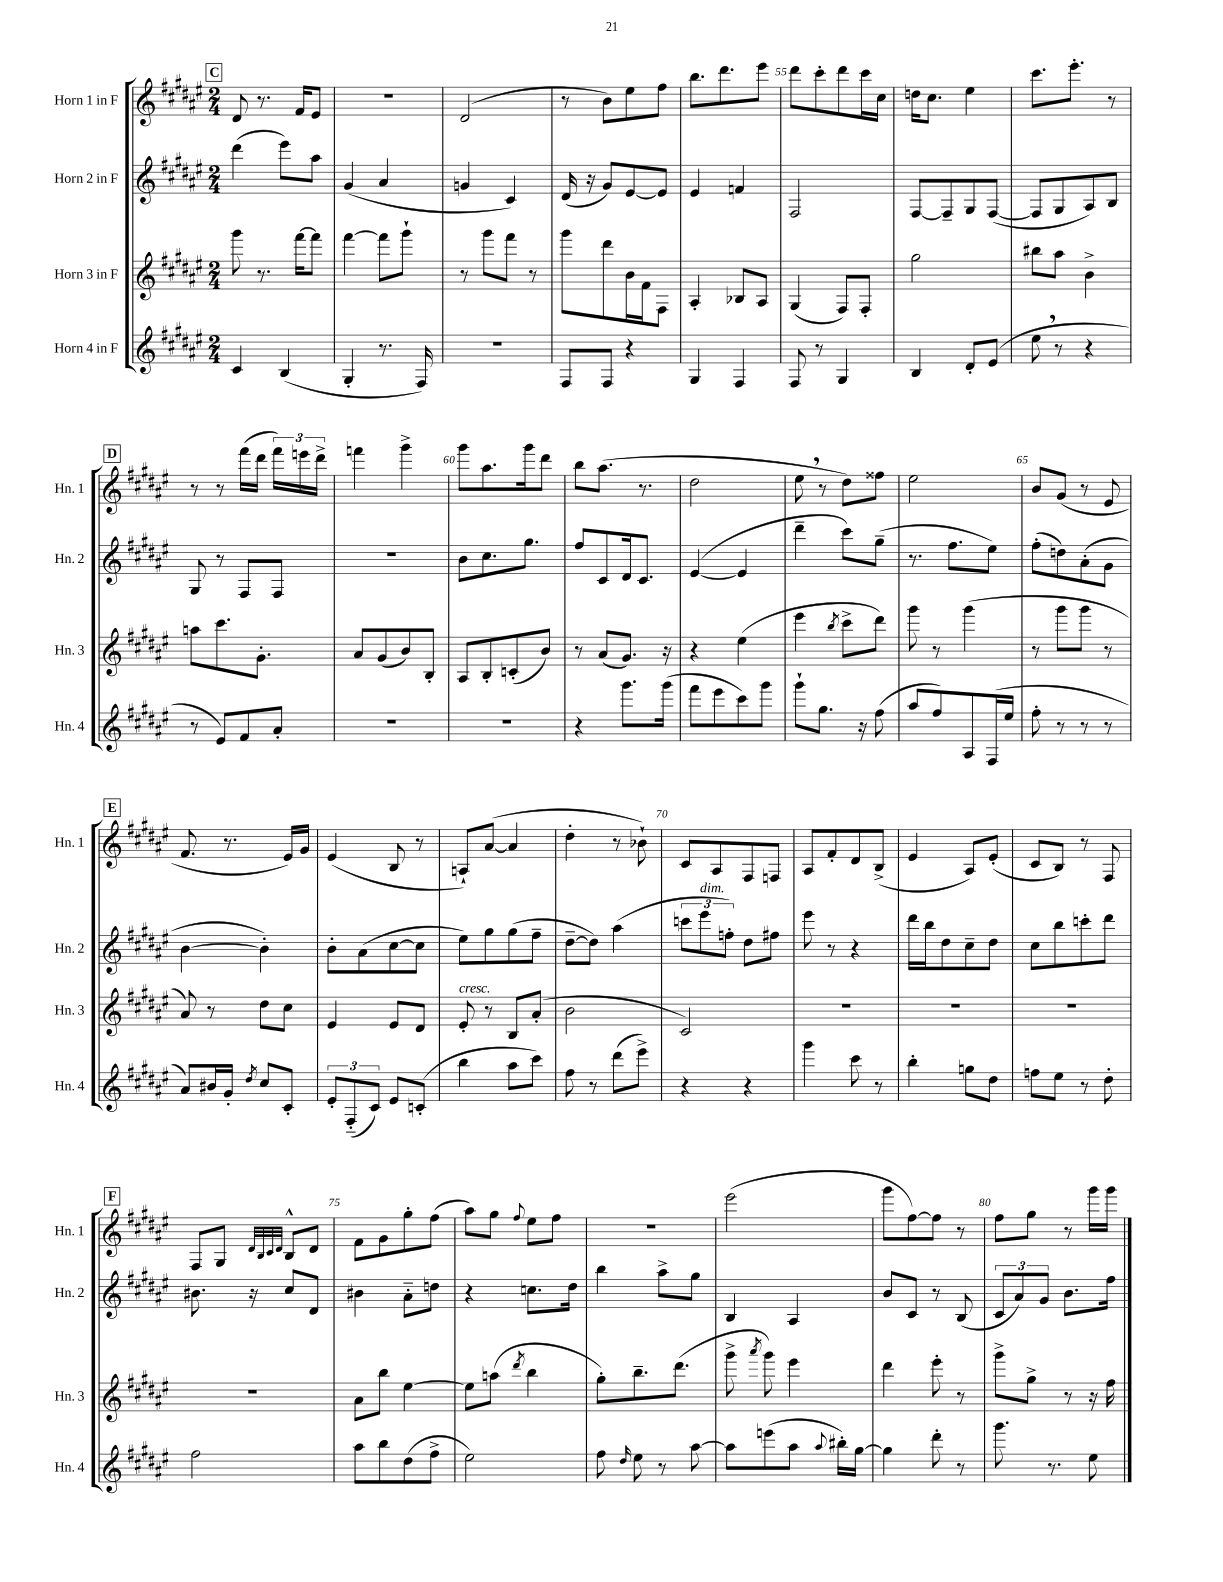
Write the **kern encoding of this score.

**kern	**kern	**kern	**kern
*part4	*part3	*part2	*part1
*staff4	*staff3	*staff2	*staff1
*I"Horn 4 in F	*I"Horn 3 in F	*I"Horn 2 in F	*I"Horn 1 in F
*I'Hn. 4	*I'Hn. 3	*I'Hn. 2	*I'Hn. 1
*clefG2	*clefG2	*clefG2	*clefG2
*k[f#c#g#d#a#e#]	*k[f#c#g#d#a#e#]	*k[f#c#g#d#a#e#]	*k[f#c#g#d#a#e#]
*M2/4	*M2/4	*M2/4	*M2/4
!!LO:REH:place=s1:t=C
=50	=50	=50	=50
4c#/	8ggg#\	(4ddd#\	8d#/
.	8.r	.	8.r
(4B/	.	8eee#\L)	.
.	[16fff#\KL	.	16f#/KL
.	8fff#\J]	8aa#\J	8e#/J
=51	=51	=51	=51
4G#'/	[4fff#\	(4g#/	2r
8.r	8fff#\L]	4a#/	.
.	8ggg#`\J	.	.
16F#/)	.	.	.
=52	=52	=52	=52
2r	8r	4gn/	(2d#/
.	8ggg#\L	.	.
.	8fff#\J	4c#/)	.
.	8r	.	.
=53	=53	=53	=53
8F#/L	8ggg#\L	(16d#/	8r
.	.	16r	.
8F#/J	8ddd#\	8g#/L)	8b\L)
4r	16b\L	[8e#/	8ee#\
.	16f#\J	.	.
.	8F#\J	8e#/J]	8ff#\J
=54	=54	=54	=54
4G#/	4A#'/	4e#/	8.bb\L
.	.	.	8.ddd#\
4F#/	8B-X/L	4fn/	.
.	8A#/J	.	8eee#\J
=55	=55	=55	=55
8F#/	(4G#/	2F#/	8ddd#\L
8r	.	.	8ccc#'\
4G#/	8F#/L)	.	8ddd#\
.	8F#'/J	.	16ccc#\L
.	.	.	16cc#\JJ
=56	=56	=56	=56
4B/	2gg#\	[8F#/L	16ddn\KL
.	.	.	8.cc#\J
.	.	8F#~/]	.
8d#'/L	.	8G#/	4ee#\
(8e#/J	.	([8F#/J	.
=57	=57	=57	=57
8ee#,\	8bb#X\L	8F#/L]	8.ccc#\L
8r	8aa#\J	8G#/	.
.	.	.	8.eee#'\J
4r	4b^\	8A#/)	.
.	.	8B/J	8r
!!LO:LB:g=z
!!LO:REH:place=s1:t=D
=58	=58	=58	=58
8r	8aan\L	8G#/	8r
8e#/L)	8.ccc#\	8r	8r
8f#/	.	8F#/L	(16fff#\LL
.	8.g#'\J	.	16ddd#\JJ
8a#'/J	.	8F#/J	24fff#\LL)
.	.	.	24eeen\
.	.	.	24ddd#^\JJ
=59	=59	=59	=59
2r	8a#/L	2r	4fffn\
.	(8g#/	.	.
.	8b/)	.	4ggg#^\
.	8B'/J	.	.
=60	=60	=60	=60
2r	8A#/L	8b\L	8ggg#\L
.	8B'/	8.cc#\	8.aa#\
.	(8cn'/	.	.
.	.	8.gg#\J	16ggg#\k
.	8b/J)	.	8ddd#\J
=61	=61	=61	=61
4r	8r	8ff#/L	8bb\L
.	(8a#/L	8c#/	(8.aa#\J
8.ggg#\L	8.g#/J)	16d#/k	.
.	.	8.c#/J	8.r
(16ggg#\Jk	16r	.	.
=62	=62	=62	=62
8fff#\L	4r	([4e#/	2dd#\
8eee#\	.	.	.
8ccc#\)	(4ee#\	4e#/]	.
8ggg#\J	.	.	.
=63	=63	=63	=63
8ggg#`\L	4eee#\	4ddd#~\	8ee#,\
8.gg#\J	.	.	8r
.	8qbb/	.	.
.	8ccc#^\L	8ccc#\L)	8dd#\L)
16r	.	.	.
(8ff#\	8ddd#\J)	(8gg#~\J	8ff##X\J
=64	=64	=64	=64
8aa#/L	8ggg#\	8.r	2ee#\
8ff#/)	8r	.	.
.	.	8.ff#\L	.
8A#/	(4ggg#\	.	.
(16F#/L	.	8ee#\J)	.
16ee#/JJ	.	.	.
=65	=65	=65	=65
8ff#'\	8r	(8ff#'\L	8b/L
8r	8ggg#\L	8ddn\)	(8g#/J
8r	8ggg#\J	(8a#'\	8r
8r	8r	8g#\J	8e#/
!!LO:LB:g=z
!!LO:REH:place=s1:t=E
=66	=66	=66	=66
8a#/L)	8a#/)	[4b\	8.f#/
16b#X/L	8r	.	.
16g#'/JJ	.	.	8.r
8qdd#/	.	.	.
8cc#/L	8dd#\L	4b'\])	.
8c#'/J	8cc#\J	.	16e#/LL)
.	.	.	16g#/JJ
=67	=67	=67	=67
12e#'/L	4e#/	8b'\L	(4e#/
(12F#/	.	.	.
.	.	(8a#\	.
12c#/J)	.	.	.
8e#/L	8e#/L	[8cc#\	8B/
(8cn'/J	8d#/J	8cc#\J]	8r
=68	=68	=68	=68
!	!LO:TX:a:i:t=cresc.	!	!
4bb\	8e#'/	8ee#\L)	8An`/L)
.	8r	8gg#\	([8a#/J
8aa#\L	8B/L	(8gg#\	4a#/]
8ccc#\J)	(8a#'/J	8ff#~\J	.
=69	=69	=69	=69
8ff#\	2b\	[8dd#~\L	4dd#'\
8r	.	8dd#\J])	.
(8ddd#\L	.	(4aa#\	8r
8eee#^\J)	.	.	8b-X`\)
=70	=70	=70	=70
4r	2c#/)	12cccn\L	8c#/L
!	!	!LO:TX:a:i:t=dim.	!
.	.	12eee#\	.
.	.	.	8A#/
.	.	12ffn'\J)	.
4r	.	8dd#\L	8F#/
.	.	8ff#X\J	8Fn/J
=71	=71	=71	=71
4ggg#\	2r	8eee#\	8A#/L
.	.	8r	8f#'/
8ccc#\	.	4r	8d#/
8r	.	.	(8B^/J
=72	=72	=72	=72
4bb'\	2r	16ddd#\LL	4e#/
.	.	16bb\J	.
.	.	8dd#\	.
8ggn\L	.	8cc#~\	8A#/L)
8dd#\J	.	8dd#\J	(8e#'/J
=73	=73	=73	=73
8ffn\L	2r	8cc#\L	8c#/L
8ee#\J	.	8bb\	8B/J)
8r	.	8cccn'\	8r
8dd#'\	.	8ddd#\J	8F#/
!!LO:LB:g=z
!!LO:REH:place=s1:t=F
=74	=74	=74	=74
2ff#\	2r	8.b#X\	8F#/L
.	.	.	8G#/J
.	.	16r	.
.	.	.	32qqd#/LLL
.	.	.	32qqB/
.	.	.	32qqc#/
.	.	.	32qqd#/JJJ
.	.	8cc#/L	8B^^/L
.	.	8d#/J	8d#/J
=75	=75	=75	=75
8aa#\L	8a#\L	4b#X\	8f#\L
8bb\	8bb\J	.	8g#\
(8dd#\	[4ee#\	8a#\L	8gg#'\
8ff#^\J	.	8ddn\J	(8ff#\J
=76	=76	=76	=76
2ee#\)	8ee#\L]	4r	8aa#\L)
.	(8aan\J	.	8gg#\J
.	8qddd#/	.	8qqff#/
.	4bb\	8.ccn\L	8ee#\L
.	.	.	8ff#\J
.	.	16dd#\Jk	.
=77	=77	=77	=77
8ff#\	8gg#'\L)	4bb\	2r
16qqdd#/	.	.	.
8ee#\	8.bb~\	.	.
8r	.	8aa#^\L	.
.	(8.ddd#\J	.	.
[8aa#\	.	8gg#\J	.
=78	=78	=78	=78
8aa#\L]	8ggg#^\	4B/	(2eee#\
.	8qaaa#/	.	.
(8eeen\	8ggg#\)	.	.
8aa#\J	4eee#\	4A#/	.
8qqaa#/	.	.	.
16bb#X'\LL)	.	.	.
[16gg#\JJ	.	.	.
=79	=79	=79	=79
4gg#\]	4ddd#\	8b/L	8ggg#\L
.	.	8c#/J	[8ff#\)
8ddd#'\	8eee#'\	8r	8ff#\J]
8r	8r	(8B/	8r
=80	=80	=80	=80
8.ggg#\	8ggg#^\L	12c#/L	8ff#\L
.	.	12a#/)	.
.	8gg#^\J	.	8gg#\J
.	.	12g#/J	.
8.r	.	.	.
.	8r	8.b\L	8r
8ee#\	16r	.	16ggg#\LL
.	16ff#\	16ff#\Jk	16ggg#\JJ
==	==	==	==
*-	*-	*-	*-
